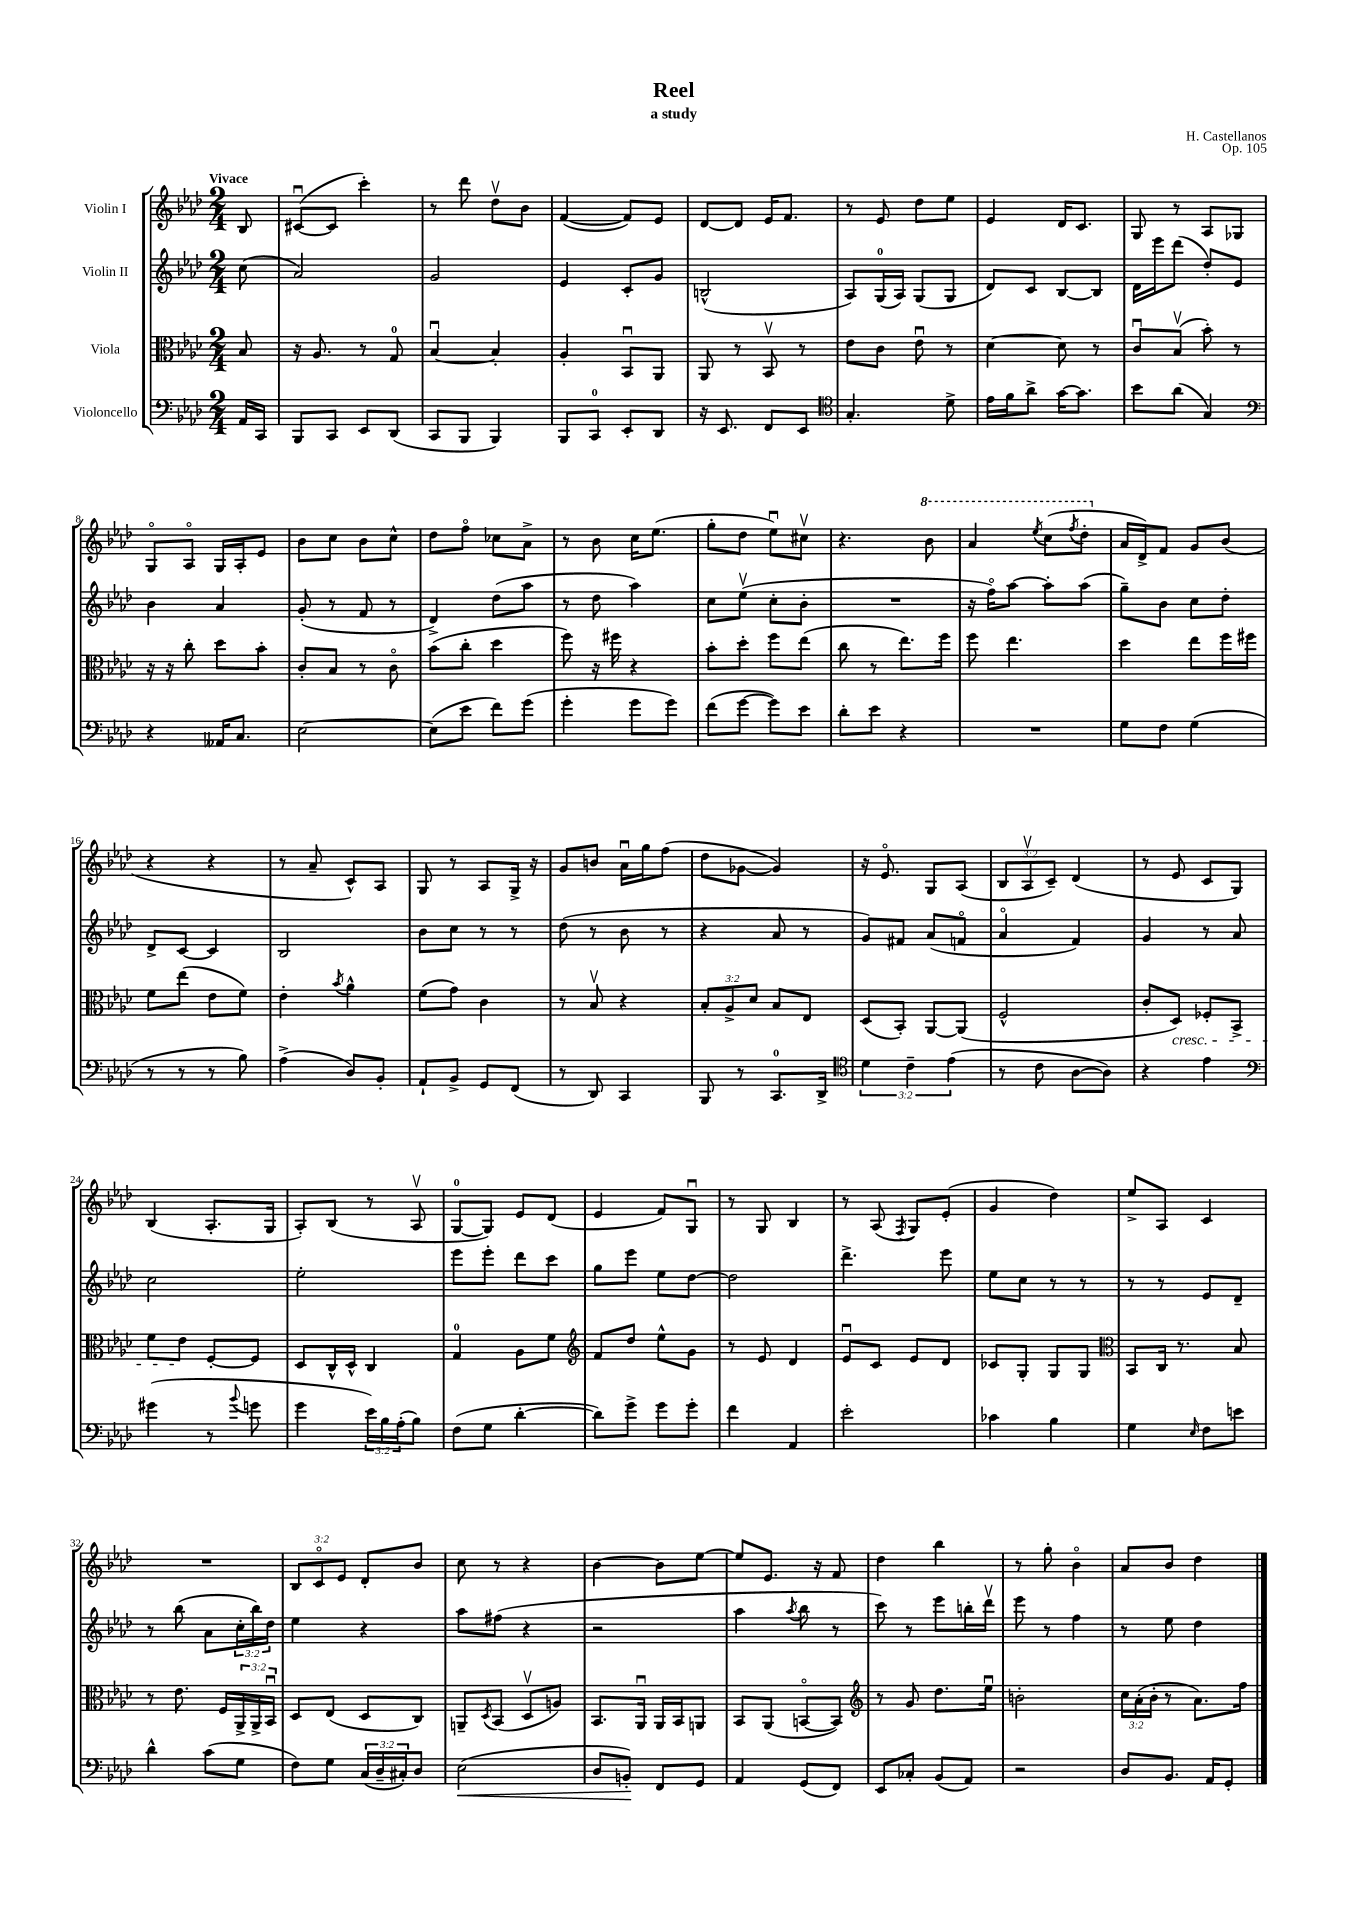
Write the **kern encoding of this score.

**kern	**dynam	**kern	**kern	**kern
*part4	*part4	*part3	*part2	*part1
*staff4	*staff4	*staff3	*staff2	*staff1
*I"Violoncello	*	*I"Viola	*I"Violin II	*I"Violin I
*clefF4	*	*clefC3	*clefG2	*clefG2
*k[b-e-a-d-]	*	*k[b-e-a-d-]	*k[b-e-a-d-]	*k[b-e-a-d-]
*M2/4	*	*M2/4	*M2/4	*M2/4
=	=	=	=	=
!	!	!	!	!LO:TX:a:B:t=Vivace
16AA-/LL	.	8B-/	(8cc\	8B-/
16CC/JJ	.	.	.	.
=1	=1	=1	=1	=1
8BBB-/L	.	16r	2a-/)	([8c#Xu/L
.	.	8.A-/	.	.
8CC/J	.	.	.	8c#/J]
8EE-/L	.	8r	.	4ccc'\)
(8DD-/J	.	8G/	.	.
=2	=2	=2	=2	=2
8CC/L	.	[4B-u/	2g/	8r
8BBB-/J	.	.	.	8ddd-\
4BBB-/)	.	4B-'/]	.	8dd-v\L
.	.	.	.	8b-\J
=3	=3	=3	=3	=3
8BBB-/L	.	4A-'/	4e-/	([4f/
8CC/J	.	.	.	.
8EE-'/L	.	8BB-u/L	8c'/L	8f/L])
8DD-/J	.	8AA-/J	8g/J	8e-/J
=4	=4	=4	=4	=4
16r	.	8AA-/	(2Bn^^/	[8d-/L
8.EE-/	.	.	.	.
.	.	8r	.	8d-/J]
8FF/L	.	8BB-v/	.	16e-/KL
.	.	.	.	8.f/J
8EE-/J	.	8r	.	.
=5	=5	=5	=5	=5
*clefC4	*	*	*	*
4.G'/	.	8e-\L	8A-/L)	8r
.	.	8c\J	(16G/L	8e-/
.	.	.	16A-/JJ)	.
.	.	8e-u\	(8G/L	8dd-\L
8d-^\	.	8r	8G/J	8ee-\J
=6	=6	=6	=6	=6
16e-\LL	.	[4d-\	8d-/L)	4e-/
16f\J	.	.	.	.
8a-^\J	.	.	8c/J	.
[16g\KL	.	8d-\]	[8B-/L	16d-/KL
8.g\J]	.	.	.	8.c/J
.	.	8r	8B-/J]	.
=7	=7	=7	=7	=7
8b-\L	.	8cu/L	16d-\LL	8G/
.	.	.	16eee-\J	.
(8a-\J	.	(8B-v/J	(8ddd-\J	8r
4G/)	.	8b-'\)	8dd-'/L)	8A-/L
.	.	8r	8e-/J	8G-X/J
!!LO:LB:g=z
=8	=8	=8	=8	=8
*clefF4	*	*	*	*
4r	.	16r	4b-\	8G/L
.	.	16r	.	.
.	.	8cc'\	.	8A-/J
16AA--X/KL	.	8dd-\L	4a-/	16G/LL
8.C/J	.	.	.	16A-'/J
.	.	8b-'\J	.	8e-/J
=9	=9	=9	=9	=9
[2E-\	.	8c'/L	(8g'/	8b-\L
.	.	8B-/J	8r	8cc\J
.	.	8r	8f/	8b-\L
.	.	8c\	8r	8cc^^\J
=10	=10	=10	=10	=10
(8E-\L]	.	(8b-\L	4d-^/)	8dd-\L
8e-\J	.	8cc'\J	.	8ff\J
8f\L)	.	4dd-\	(8dd-\L	8cc-X\L
(8g\J	.	.	8aa-\J	8a-^\J
=11	=11	=11	=11	=11
4g'\	.	8ff\)	8r	8r
.	.	16r	8dd-\	8b-\
.	.	16ff#X\	.	.
8g\L	.	4r	4aa-\)	16cc\KL
.	.	.	.	(8.ee-\J
8g\J)	.	.	.	.
=12	=12	=12	=12	=12
(8f\L	.	8b-'\L	8cc\L	8gg'\L
[8g\J	.	8dd-'\J	(8ee-v\J	8dd-\J
8g\L])	.	8ff\L	8cc'\L	8ee-u\L)
8e-\J	.	(8ee-\J	8b-'\J	8cc#Xv\J
=13	=13	=13	=13	=13
8d-'\L	.	8cc\	2r	4.r
8e-\J	.	8r	.	.
4r	.	8.ee-\L)	.	.
*	*	*	*	*8va
.	.	.	.	8bb-\
.	.	16ff\Jk	.	.
=14	=14	=14	=14	=14
2r	.	8ff\	16r	4aa-/
.	.	.	16ff\KL)	.
.	.	4.ee-\	[8aa-\J	.
.	.	.	.	8qeee-/
.	.	.	8aa-'\L]	(8ccc\L
.	.	.	.	8qfff/
.	.	.	(8aa-\J	8ddd-'\J
=15	=15	=15	=15	=15
*	*	*	*	*X8va
8G\L	.	4dd-\	8gg~\L)	16a-/LL
.	.	.	.	16d-^/J)
8F\J	.	.	8b-\J	8f/J
(4G\	.	8ee-\L	8cc\L	8g/L
.	.	16ff\L	8dd-'\J	(8b-/J
.	.	16ff#X\JJ	.	.
!!LO:LB:g=z
=16	=16	=16	=16	=16
8r	.	8f\L	8d-^/L	4r
8r	.	(8ee-\J	[8c/J	.
8r	.	8e-\L	4c/]	4r
8B-\)	.	8f\J)	.	.
=17	=17	=17	=17	=17
(4A-^\	.	4e-'\	2B-/	8r
.	.	.	.	8a-~/
.	.	8qb-/	.	.
8D-/L)	.	4a-^^\	.	8c^^/L)
8BB-'/J	.	.	.	8A-/J
=18	=18	=18	=18	=18
8AA-`/L	.	(8f\L	8b-\L	8G/
8BB-^/J	.	8g\J)	8cc\J	8r
8GG/L	.	4c\	8r	8A-/L
(8FF/J	.	.	8r	16G^/Jk
.	.	.	.	16r
=19	=19	=19	=19	=19
8r	.	8r	(8dd-\	8g/L
8DD-/)	.	8B-v/	8r	8bn/J
4CC/	.	4r	8b-\	16a-u\LL
.	.	.	.	16gg\J
.	.	.	8r	(8ff\J
=20	=20	=20	=20	=20
8BBB-/	.	12B-'/L	4r	8dd-\L
.	.	12A-^/	.	.
8r	.	.	.	[8g-X\J
.	.	12d-/J	.	.
8.CC/L	.	8B-/L	8a-/	4g-/])
.	.	8E-/J	8r	.
16DD-^/Jk	.	.	.	.
=21	=21	=21	=21	=21
*clefC4	*	*	*	*
6d-\	.	(8D-/L	8g/L)	16r
.	.	.	.	8.e-/
.	.	8BB-'/J)	8f#X/J	.
6c~\	.	.	.	.
.	.	[8AA-/L	(8a-/L	8G/L
(6e-\	.	.	.	.
.	.	(8AA-/J]	8fn/J	(8A-/J
=22	=22	=22	=22	=22
8r	.	2F^^/	4a-/	12B-/L
.	.	.	.	12A-v/
8c\	.	.	.	.
.	.	.	.	12c~/J)
[8A-\L	.	.	4f/)	(4d-/
8A-\J])	.	.	.	.
=23	=23	=23	=23	=23
4r	.	8c'/L	4g/	8r
!	!	!LO:TX:b:i:t=cresc.	!	!
.	.	8D-/J)	.	8e-/
4e-\	.	8F-X'/L	8r	8c/L
.	.	8BB-^/J	8a-/	8G/J)
!!LO:LB:g=z
=24	=24	=24	=24	=24
*clefF4	*	*	*	*
(4g#X\	.	8f\L	2cc\	(4B-/
.	.	8e-\J	.	.
8r	.	[8F'/L	.	8.A-'/L
8qqb-/	.	.	.	.
8gn\	.	8F/J]	.	.
.	.	.	.	16G/Jk
=25	=25	=25	=25	=25
4g\	.	8D-/L	2ee-'\	8A-'/L)
.	.	16C^^/L	.	(8B-/J
.	.	16D-^^/JJ	.	.
24e-\LL)	.	4C/	.	8r
24B-\	.	.	.	.
(24A-'\J	.	.	.	.
8B-\J)	.	.	.	8A-v/
=26	=26	=26	=26	=26
(8F\L	.	4G/	8eee-\L	[8G/L
8G\J	.	.	8eee-'\J	8G/J])
[4d-'\	.	8A-\L	8ddd-\L	8e-/L
.	.	8f\J	8ccc\J	(8d-/J
=27	=27	=27	=27	=27
*	*	*clefG2	*	*
8d-\L])	.	8f/L	8gg\L	4e-/
8g^\J	.	8dd-/J	8eee-\J	.
8g\L	.	8ee-^^\L	8ee-\L	8f/L)
8g'\J	.	8g\J	[8dd-\J	8Gu/J
=28	=28	=28	=28	=28
4f\	.	8r	2dd-\]	8r
.	.	8e-/	.	8G/
4AA-/	.	4d-/	.	4B-/
=29	=29	=29	=29	=29
2e-'\	.	8e-u/L	4.ddd-^\	8r
.	.	8c/J	.	(8A-/
.	.	.	.	8qF/
.	.	8e-/L	.	8G/L)
.	.	8d-/J	8eee-\	(8e-'/J
=30	=30	=30	=30	=30
4c-X\	.	8c-X/L	8ee-\L	4g/
.	.	8G'/J	8cc\J	.
4B-\	.	8G/L	8r	4dd-\)
.	.	8G/J	8r	.
=31	=31	=31	=31	=31
*	*	*clefC3	*	*
4G\	.	8BB-/L	8r	8ee-^/L
.	.	16C/Jk	8r	8A-/J
.	.	8.r	.	.
16qqE-/	.	.	.	.
8F\L	.	.	8e-/L	4c/
8en\J	.	8B-/	8d-~/J	.
!!LO:LB:g=z
=32	=32	=32	=32	=32
4d-^^\	.	8r	8r	2r
.	.	8.e-\	(8bb-\	.
(8c\L	.	.	8a-\L	.
.	.	16F/LL	.	.
8G\J	.	24AA-^/	24cc'\L	.
.	.	24AA-^/	24bb-\)	.
.	.	24BB-u/JJ	24dd-\JJ	.
=33	=33	=33	=33	=33
8F\L)	.	8D-/L	4ee-\	12B-/L
.	.	.	.	12c/
8G\J	.	(8E-/J	.	.
.	.	.	.	12e-/J
(24C/LL	.	8D-/L	4r	8d-'/L
24D-~/	.	.	.	.
24C#X'/J)	.	.	.	.
8D-/J	.	8C/J)	.	8b-/J
=34	=34	=34	=34	=34
!	!LO:HP:b	!	!	!
(2E-\	<	8AAn~/L	8aa-\L	8cc\
.	.	8qD-/	.	.
.	.	(8BB-/J	(8ff#X\J	8r
.	.	8D-v/L	4r	4r
.	.	8An/J)	.	.
=35	=35	=35	=35	=35
8D-/L	.	8.BB-/L	2r	[4b-\
8BBn'/J)	.	.	.	.
.	.	16AA-u/Jk	.	.
8FF/L	[	16AA-/LL	.	8b-\L]
.	.	16BB-/J	.	.
8GG/J	.	8AAn/J	.	[8ee-\J
=36	=36	=36	=36	=36
4AA-/	.	8BB-/L	4aa-\	8ee-/L]
.	.	(8AA-/J	.	8.e-/J
.	.	.	8qaa-/	.
(8GG/L	.	[8BBn/L	8bb-\	.
.	.	.	.	16r
8FF/J)	.	8BB/J])	8r	8f/
=37	=37	=37	=37	=37
*	*	*clefG2	*	*
8EE-/L	.	8r	8ccc\)	4dd-\
8C-X'/J	.	8g/	8r	.
(8BB-/L	.	8.dd-\L	8eee-\L	4bb-\
8AA-/J)	.	.	16bbn'\L	.
.	.	16ee-u\Jk	16ddd-v\JJ	.
=38	=38	=38	=38	=38
2r	.	2bn'\	8eee-\	8r
.	.	.	8r	8gg'\
.	.	.	4ff\	4b-\
=39	=39	=39	=39	=39
8D-/L	.	24cc\LL	8r	8a-/L
.	.	(24a-'\	.	.
.	.	24b-'\JJ	.	.
8.BB-/J	.	8r	8ee-\	8b-/J
.	.	8.a-\L)	4dd-\	4dd-\
16AA-/KL	.	.	.	.
8GG'/J	.	.	.	.
.	.	16ff\Jk	.	.
==	==	==	==	==
*-	*-	*-	*-	*-
